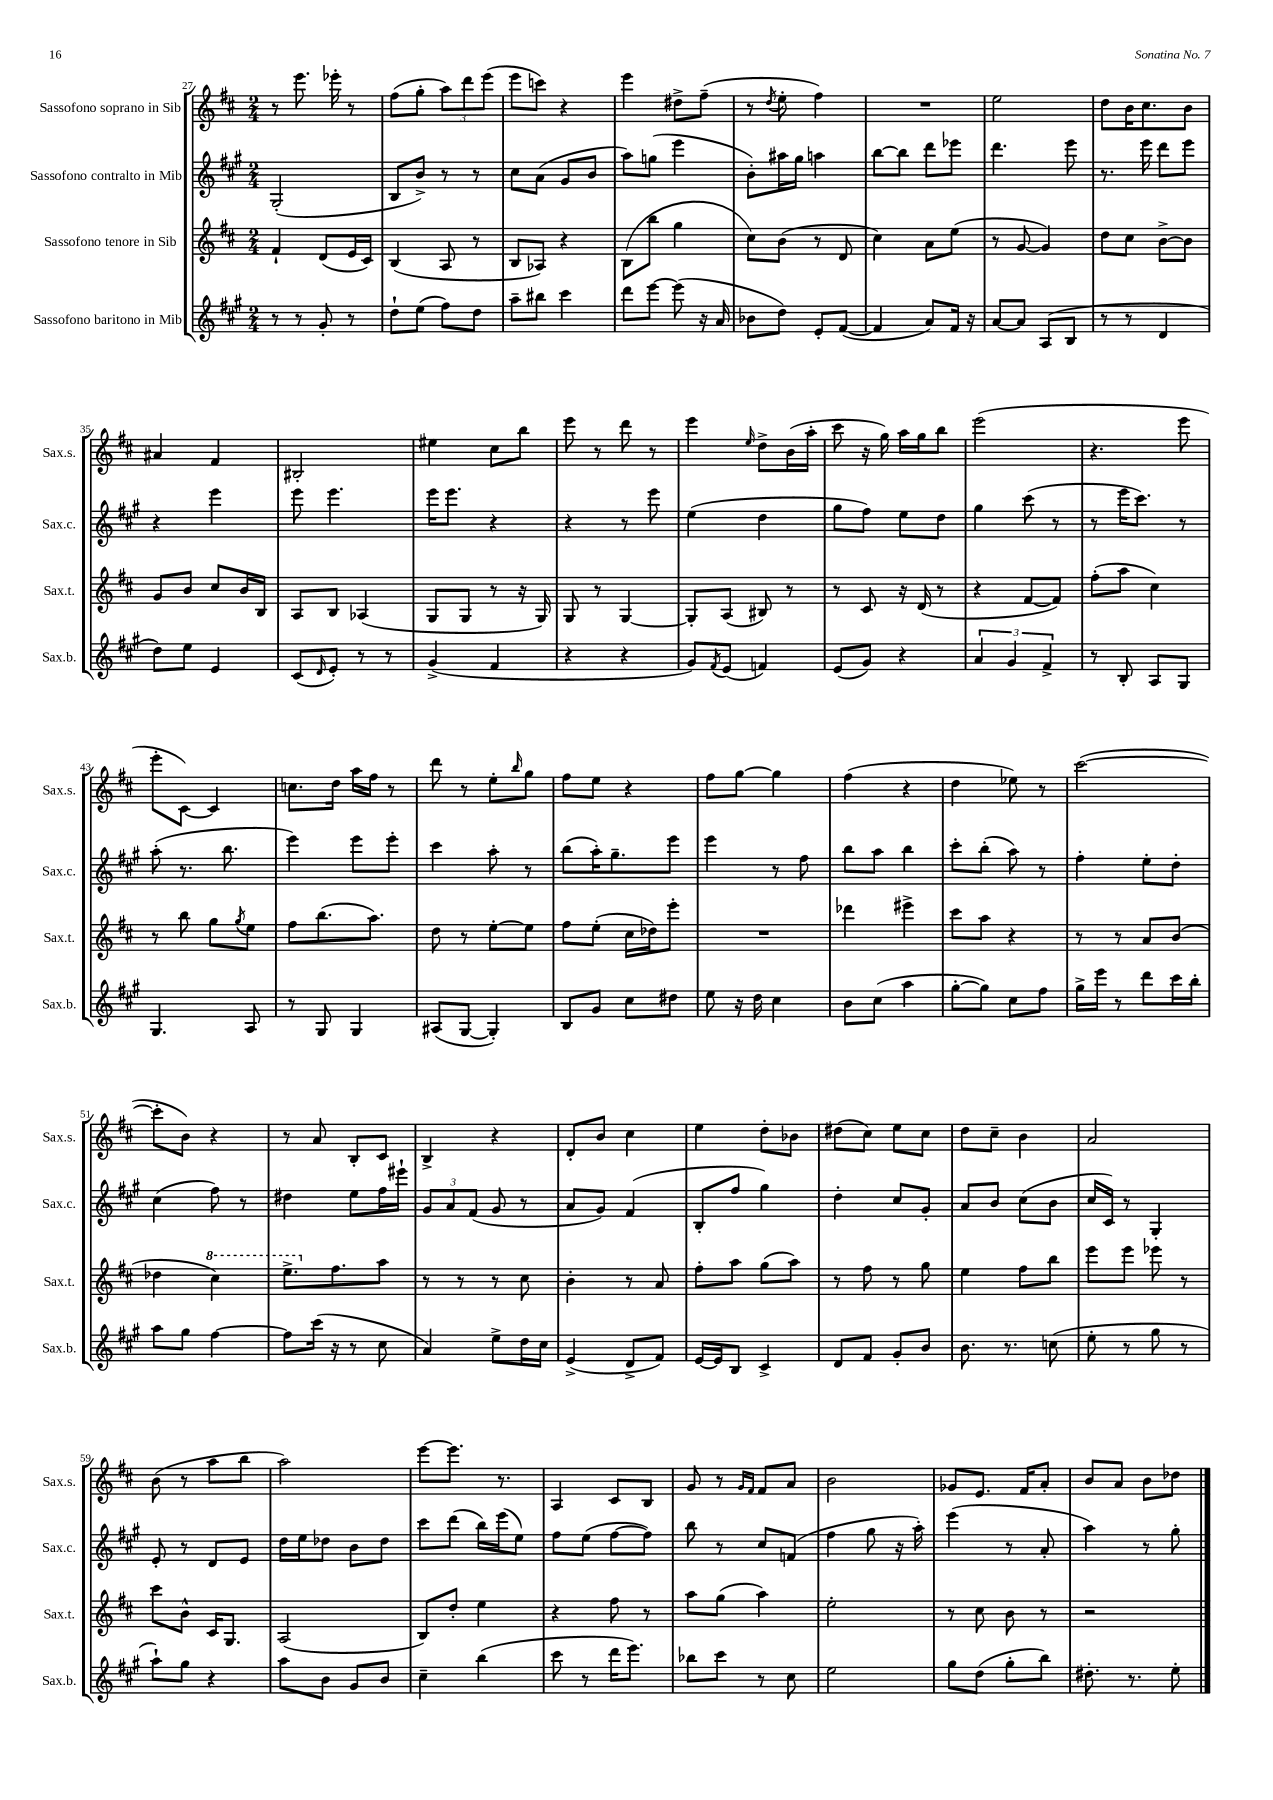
<<
\new StaffGroup <<
\new Staff = "s0" \with { instrumentName = "Sassofono soprano in Sib" shortInstrumentName = "Sax.s." } {
    \clef treble \key d \major \numericTimeSignature \time 2/4
    r8 e'''8. ees'''16-. r8 |
    fis''8( g''8-. \tuplet 3/2 { a''8) d'''8 e'''8( } |
    e'''8 c'''8) r4 |
    e'''4 dis''8-> fis''8--( |
    r8 \acciaccatura { d''8 } e''8-. fis''4) |
    R2 |
    e''2 |
    d''8 b'16 cis''8. b'8 |
    ais'4 fis'4 |
    bis2-. |
    eis''4 cis''8 b''8 |
    e'''8 r8 d'''8 r8 |
    e'''4 \grace { e''16 } d''8-> b'16( a''16-. |
    cis'''8 r16 g''16) a''16 g''16 b''8 |
    e'''2( |
    r4. e'''8 |
    e'''8-. cis'8~) cis'4 |
    c''8. d''16 a''16 fis''16 r8 |
    d'''8 r8 e''8-. \grace { b''16 } g''8 |
    fis''8 e''8 r4 |
    fis''8 g''8~ g''4 |
    fis''4( r4 |
    d''4 ees''8) r8 |
    cis'''2~( |
    cis'''8-. b'8) r4 |
    r8 a'8 b8-. cis'8 |
    b4-> r4 |
    d'8-. b'8 cis''4 |
    e''4 d''8-. bes'8 |
    dis''8( cis''8) e''8 cis''8 |
    d''8 cis''8-- b'4 |
    a'2 |
    b'8( r8 a''8 b''8 |
    a''2) |
    e'''8~ e'''8. r8. |
    a4 cis'8 b8 |
    g'8 r8 \grace { g'16 fis'16 } fis'8 a'8 |
    b'2 |
    ges'8 e'8. fis'16 a'8-. |
    b'8 a'8 b'8 des''8 \bar "|." |
}
\new Staff = "s1" \with { instrumentName = "Sassofono contralto in Mib" shortInstrumentName = "Sax.c." } {
    \clef treble \key a \major \numericTimeSignature \time 2/4
    gis2-.( |
    b8 b'8->) r8 r8 |
    cis''8 a'8( gis'8 b'8 |
    a''8) g''8( e'''4 |
    b'8-.) ais''16 gis''16 a''4 |
    b''8~ b''8 d'''8 ees'''8 |
    d'''4. e'''8 |
    r8. e'''16 d'''8 e'''8 |
    r4 e'''4 |
    e'''8 e'''4. |
    e'''16 e'''8. r4 |
    r4 r8 e'''8 |
    e''4( d''4 |
    gis''8 fis''8) e''8 d''8 |
    gis''4 cis'''8( r8 |
    r8 e'''16 cis'''8.) r8 |
    a''8-.( r8. b''8. |
    e'''4) e'''8 e'''8-. |
    cis'''4 a''8-. r8 |
    b''8( a''16-.) gis''8.-- e'''8 |
    e'''4 r8 fis''8 |
    b''8 a''8 b''4 |
    cis'''8-. b''8-.( a''8) r8 |
    fis''4-. e''8-. d''8-. |
    cis''4( fis''8) r8 |
    dis''4 e''8 fis''16 eis'''16-! |
    \tuplet 3/2 { gis'8 a'8 fis'8( } gis'8 r8 |
    a'8 gis'8) fis'4( |
    b8-. fis''8 gis''4) |
    d''4-. cis''8 gis'8-. |
    a'8 b'8 cis''8( b'8 |
    cis''16 cis'16) r8 gis4-. |
    e'8-. r8 d'8 e'8 |
    d''16 e''16 des''8 b'8 des''8 |
    cis'''8 d'''8( b''16) e'''16( e''8) |
    fis''8 e''8( fis''8~ fis''8) |
    b''8 r8 cis''8 f'8( |
    fis''4 gis''8 r16 a''16-.) |
    e'''4( r8 a'8-. |
    a''4) r8 gis''8-. \bar "|." |
}
\new Staff = "s2" \with { instrumentName = "Sassofono tenore in Sib" shortInstrumentName = "Sax.t." } {
    \clef treble \key d \major \numericTimeSignature \time 2/4
    fis'4-! d'8( e'16 cis'16) |
    b4( a8 r8 |
    b8 aes8) r4 |
    b8( b''8 g''4 |
    cis''8) b'8( r8 d'8 |
    cis''4) a'8 e''8( |
    r8 g'8~ g'4) |
    d''8 cis''8 b'8~-> b'8 |
    g'8 b'8 cis''8 b'16 b16 |
    a8 b8 aes4( |
    g8 g8 r8 r16 g16) |
    g8 r8 g4~ |
    g8-. a8( bis8) r8 |
    r8 cis'8 r16 d'16( r8 |
    r4 fis'8~ fis'8) |
    fis''8-.( a''8 cis''4) |
    r8 b''8 g''8 \acciaccatura { g''8 } e''8 |
    fis''8 b''8.( a''8.) |
    d''8 r8 e''8~-. e''8 |
    fis''8 e''8-.( cis''16 des''16) e'''8-. |
    R2 |
    des'''4 eis'''4-> |
    cis'''8 a''8 r4 |
    r8 r8 a'8 b'8( |
    des''4 \ottava #1 cis'''4) |
    e'''8.-> \ottava #0 fis''8. a''8 |
    r8 r8 r8 cis''8 |
    b'4-. r8 a'8 |
    fis''8-. a''8 g''8( a''8) |
    r8 fis''8 r8 g''8 |
    e''4 fis''8 b''8 |
    e'''8 e'''8 ees'''8 r8 |
    cis'''8 b'8-^ cis'16 g8. |
    a2( |
    b8) d''8-. e''4 |
    r4 fis''8 r8 |
    a''8 g''8( a''4) |
    e''2-. |
    r8 cis''8 b'8 r8 |
    r2 \bar "|." |
}
\new Staff = "s3" \with { instrumentName = "Sassofono baritono in Mib" shortInstrumentName = "Sax.b." } {
    \clef treble \key a \major \numericTimeSignature \time 2/4
    r8 r8 gis'8-. r8 |
    d''8-! e''8( fis''8) d''8 |
    a''8-- bis''8 cis'''4 |
    d'''8 e'''8~ e'''8( r16 a'16 |
    bes'8 d''8) e'8-. fis'8~( |
    fis'4 a'8) fis'16 r16 |
    a'8~ a'8 a8( b8 |
    r8 r8 d'4 |
    d''8) e''8 e'4 |
    cis'8( \grace { d'16 } e'8-.) r8 r8 |
    gis'4->( fis'4 |
    r4 r4 |
    gis'8) \acciaccatura { fis'8 } e'8( f'4) |
    e'8( gis'8) r4 |
    \tuplet 3/2 { a'4 gis'4 fis'4-> } |
    r8 b8-. a8 gis8 |
    gis4. a8 |
    r8 gis8 gis4 |
    ais8( gis8~ gis4-.) |
    b8 gis'8 cis''8 dis''8 |
    e''8 r16 d''16 cis''4 |
    b'8 cis''8( a''4 |
    gis''8~-. gis''8) cis''8 fis''8 |
    gis''16-> e'''16 r8 d'''8 cis'''16 b''16-. |
    a''8 gis''8 fis''4~ |
    fis''8 cis'''16( r16 r8 cis''8 |
    a'4) e''8-> d''16 cis''16 |
    e'4->( d'8-> fis'8) |
    e'16~ e'16 b8 cis'4-> |
    d'8 fis'8 gis'8-. b'8 |
    b'8. r8. c''8( |
    e''8-. r8 gis''8 r8 |
    a''8-!) gis''8 r4 |
    a''8 b'8 gis'8 b'8 |
    cis''4-- b''4( |
    cis'''8 r8 d'''16 e'''8.) |
    bes''8 cis'''8 r8 cis''8 |
    e''2 |
    gis''8 d''8( gis''8-. b''8) |
    dis''8.-. r8. e''8-. \bar "|." |
}
>>
>>
\layout { \context { \Score currentBarNumber = #27 } }
